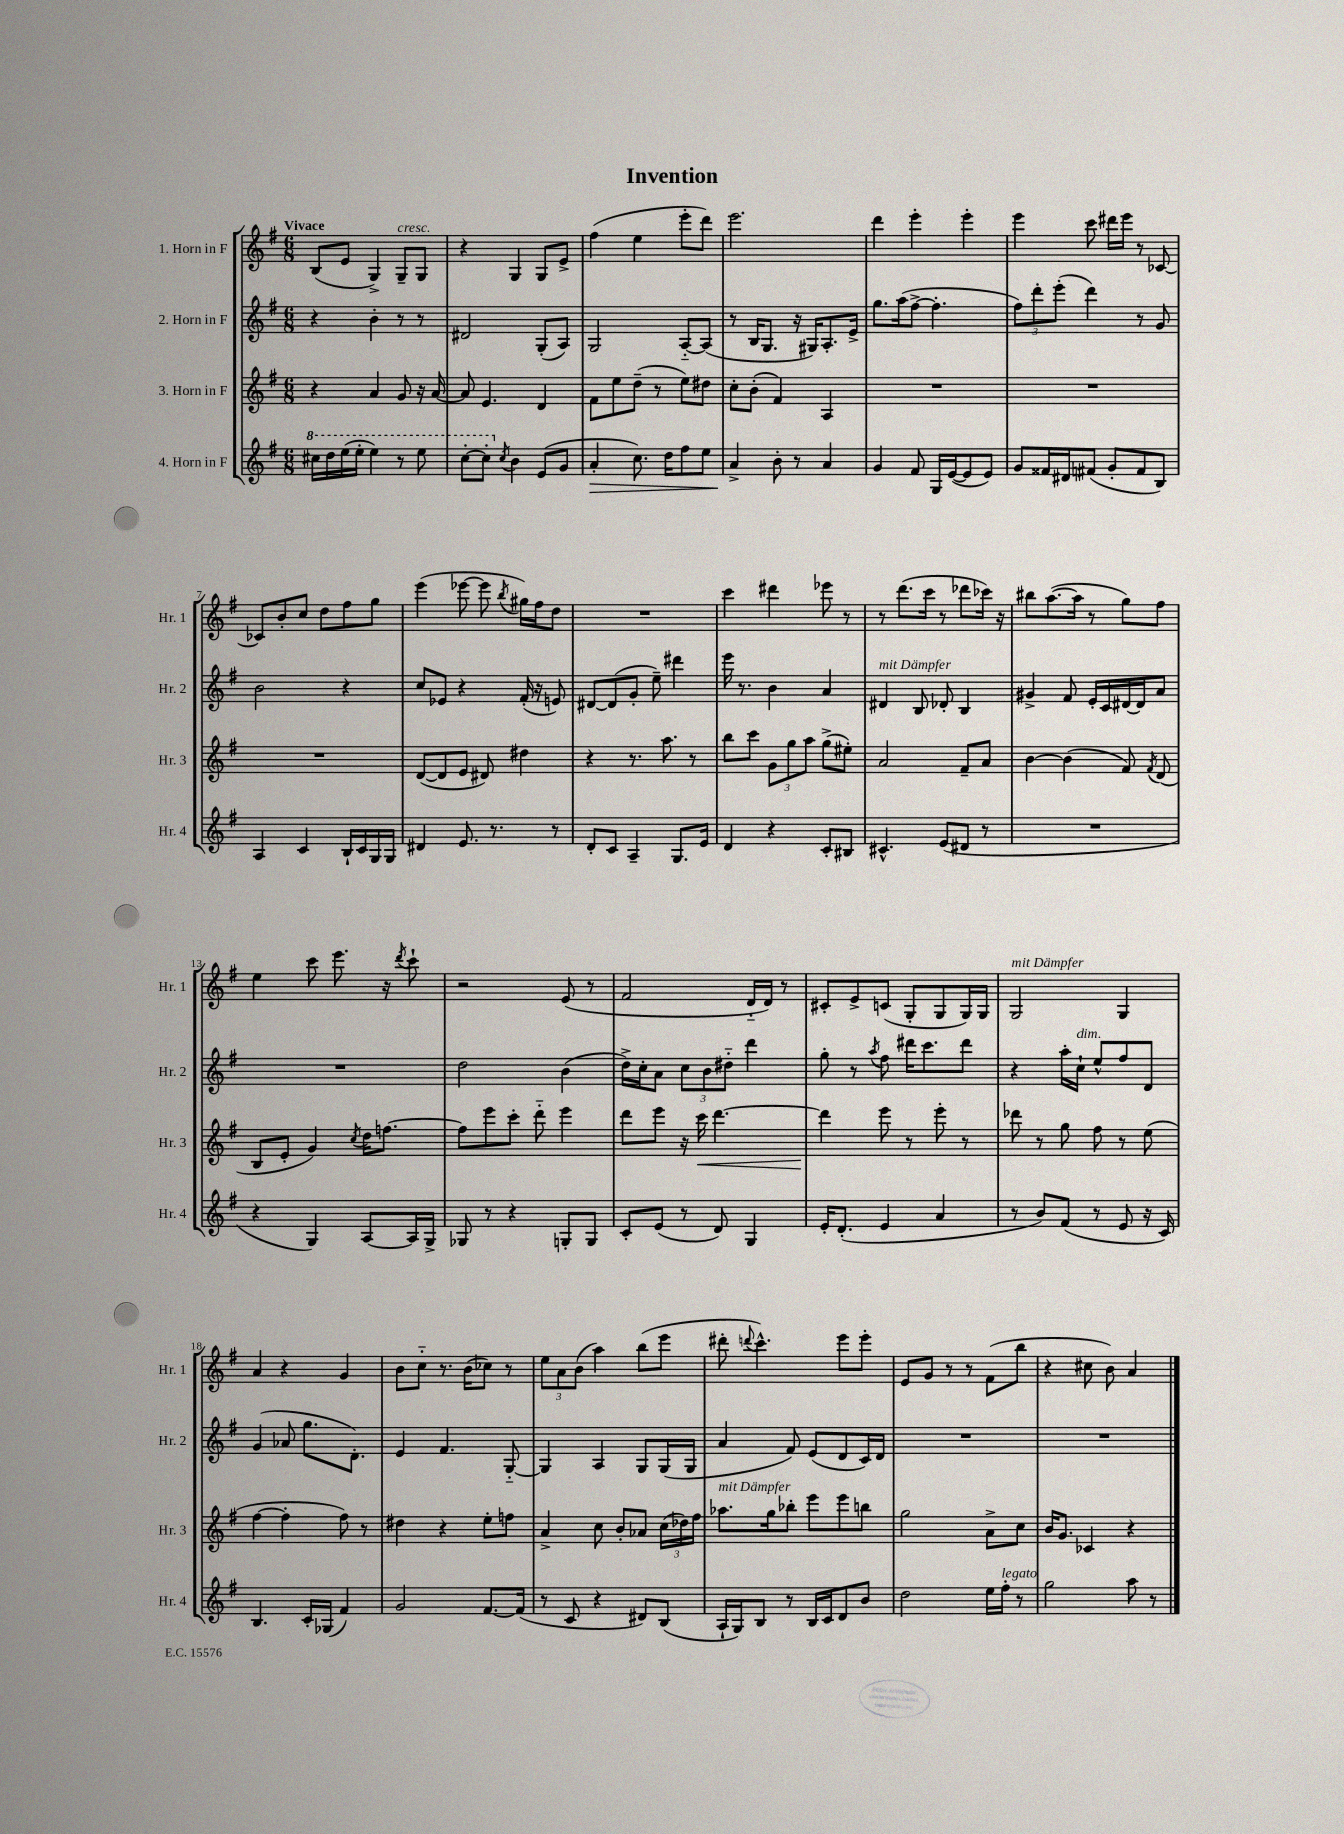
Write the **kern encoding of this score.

**kern	**kern	**kern	**kern
*staff4	*staff3	*staff2	*staff1
*clefG2	*clefG2	*clefG2	*clefG2
*k[f#]	*k[f#]	*k[f#]	*k[f#]
*M6/8	*M6/8	*M6/8	*M6/8
16ccc#	4r	4r	(8B
16ddd	.	.	.
(16eee	.	.	8e
16eee'	.	.	.
4eee)	4a	4b'	4G^)
8r	8g	8r	8G~
8eee	16r	8r	8G
.	[16a	.	.
=	=	=	=
[8ccc'	8a]	2d#	4r
8ccc']	4.e	.	.
8qcc	.	.	.
4b	.	.	4G
(8e	4d	(8G'	8G
8g	.	8A)	8e^
=	=	=	=
4a'	8f#	2G	(4ff#
.	8ee	.	.
8.cc)	(8dd~	.	4ee
.	8r	.	.
16dd	.	.	.
8ff#	8ee)	[8A'~	8eee'
8ee	8dd#	(8A]	8ddd)
=	=	=	=
4a^	8cc'	8r	2.eee
.	(8b'	16B	.
.	.	8.G	.
8b'	4f#)	.	.
8r	.	16r	.
.	.	16G#)	.
4a	4A	8.A'	.
.	.	16e^	.
=	=	=	=
4g	2.r	8.gg	4ddd
.	.	(16aa	.
8f#	.	[8ff#^	4eee'
16G	.	4.ff#']	.
([16e	.	.	.
8e]	.	.	4eee'
8e)	.	.	.
=	=	=	=
8g	2.r	12ff#)	4eee
.	.	12ddd'	.
16f##	.	.	.
.	.	(12eee'	.
16d#	.	.	.
(8f#	.	4ddd)	8ccc
8g'	.	.	16ddd#
.	.	.	16eee
8f#	.	8r	8r
8B)	.	8g	[8c-
=	=	=	=
4A	2.r	2b	8c-]
.	.	.	8b'
4c	.	.	8cc
.	.	.	8dd
16B`	.	4r	8ff#
16c	.	.	.
16G	.	.	8gg
16G	.	.	.
=	=	=	=
4d#	([8d	8cc	(4eee
.	8d]	8e-	.
8.e	8e	4r	[8eee-
.	8d#)	.	8eee-]
8.r	.	.	.
.	.	.	8qbb
.	4dd#	(16f#'	16gg#)
.	.	16r	16ff#
8r	.	8e)	8dd
=	=	=	=
8d'	4r	[8d#	2.r
8c	.	(8d#]	.
4A~	8.r	8g'	.
.	.	8ee~)	.
.	8.aa	.	.
8.G	.	4ddd#	.
.	8r	.	.
16e	.	.	.
=	=	=	=
4d	8bb	16eee	4ccc
.	.	8.r	.
.	8ccc	.	.
4r	12g	4b	4ddd#
.	12gg	.	.
.	12aa	.	.
8c'	(8gg^	4a	8eee-
8B#	8ee#')	.	8r
=	=	=	=
4.c#^^	2a	4d#	8r
.	.	.	(8.ddd
.	.	8B	.
.	.	.	16ccc
(8e	.	8d-'	8r
8d#	8f#~	4B	8ddd-
8r	8a	.	16ccc-)
.	.	.	16r
=	=	=	=
2.r	[4b	4g#^	8bb#
.	.	.	([8.aa
.	(4b]	8f#	.
.	.	.	16aa]
.	.	16e'	8r
.	.	16c	.
.	8f#)	[16d#	8gg)
.	.	16d#]	.
.	8qf#	.	.
.	(8d	8a	8ff#
=	=	=	=
4r	8B	2.r	4ee
.	8e'	.	.
4G)	4g)	.	8ccc
.	.	.	8.eee
.	8qcc	.	.
[8A	16dd	.	.
.	[8.ff	.	16r
.	.	.	8qddd
16A]	.	.	8ccc`
16G^	.	.	.
=	=	=	=
8G-	8ff]	2dd	2r
8r	8eee	.	.
4r	8ccc'	.	.
.	8ddd'~	.	.
8G'	4eee	(4b	(8e
8G	.	.	8r
=	=	=	=
8c'	8ddd	16dd^)	2f#
.	.	16cc'	.
(8e	8eee	8a	.
8r	16r	12cc	.
.	16ccc	.	.
.	.	12b	.
8d)	[4.ddd	.	.
.	.	12dd#'~	.
4G	.	4ddd	16d'~
.	.	.	16d)
.	.	.	8r
=	=	=	=
16e'	4ddd]	8gg'	8c#'
(8.d'	.	.	.
.	.	8r	8e^
.	.	8qaa	.
4e	8eee	8ff#	(8c
.	8r	16ddd#	8G'
.	.	8.ccc	.
4a	8eee'	.	8G
.	8r	8ddd#	16G)
.	.	.	16G
=	=	=	=
8r	8ddd-	4r	2G
8b)	8r	.	.
(8f#	8gg	16aa'	.
.	.	16cc`	.
8r	8ff#	8ee^^	.
8e	8r	8ff#	4G
16r	(8ee	8d	.
16c)	.	.	.
=	=	=	=
4.B	[4ff#	(4g	4a
.	4ff#']	8a-	4r
16c'	.	8.gg	.
(16G-	.	.	.
4f#)	8ff#)	.	4g
.	.	8.d')	.
.	8r	.	.
=	=	=	=
2g	4dd#	4e	8b
.	.	.	8cc'~
.	4r	4.f#	8.r
.	.	.	(16b
[8.f#	8ee'	.	8cc-)
.	8ff	[8G'~	8r
(16f#]	.	.	.
=	=	=	=
8r	4a^	4G]	12ee
.	.	.	12a
8c	.	.	.
.	.	.	(12b
4r	8cc	4A	4aa)
.	8b'	.	.
8d#)	8a-	8G	(8bb
(8B	(24cc	(16G	8eee
.	24dd-)	.	.
.	.	16G	.
.	24ff#	.	.
=	=	=	=
16A`	8.aa-	4a	8ddd#'
16G)	.	.	.
.	.	.	8qqddd
8B	.	.	4.ccc^^)
.	16gg	.	.
8r	8bb-'	8f#)	.
16B	8eee	(8e	.
16c	.	.	.
8d	8eee	8d	8eee
8b	8bb	16c)	8eee'
.	.	16d	.
=	=	=	=
2dd	2gg	2.r	8e
.	.	.	8g
.	.	.	8r
.	.	.	8r
16ee	8a^	.	(8f#
16ff#'	.	.	.
8r	8cc	.	8bb
=	=	=	=
2gg	16b	2.r	4r
.	8.g	.	.
.	4c-	.	8cc#
.	.	.	8b)
8aa	4r	.	4a
8r	.	.	.
==	==	==	==
*-	*-	*-	*-
